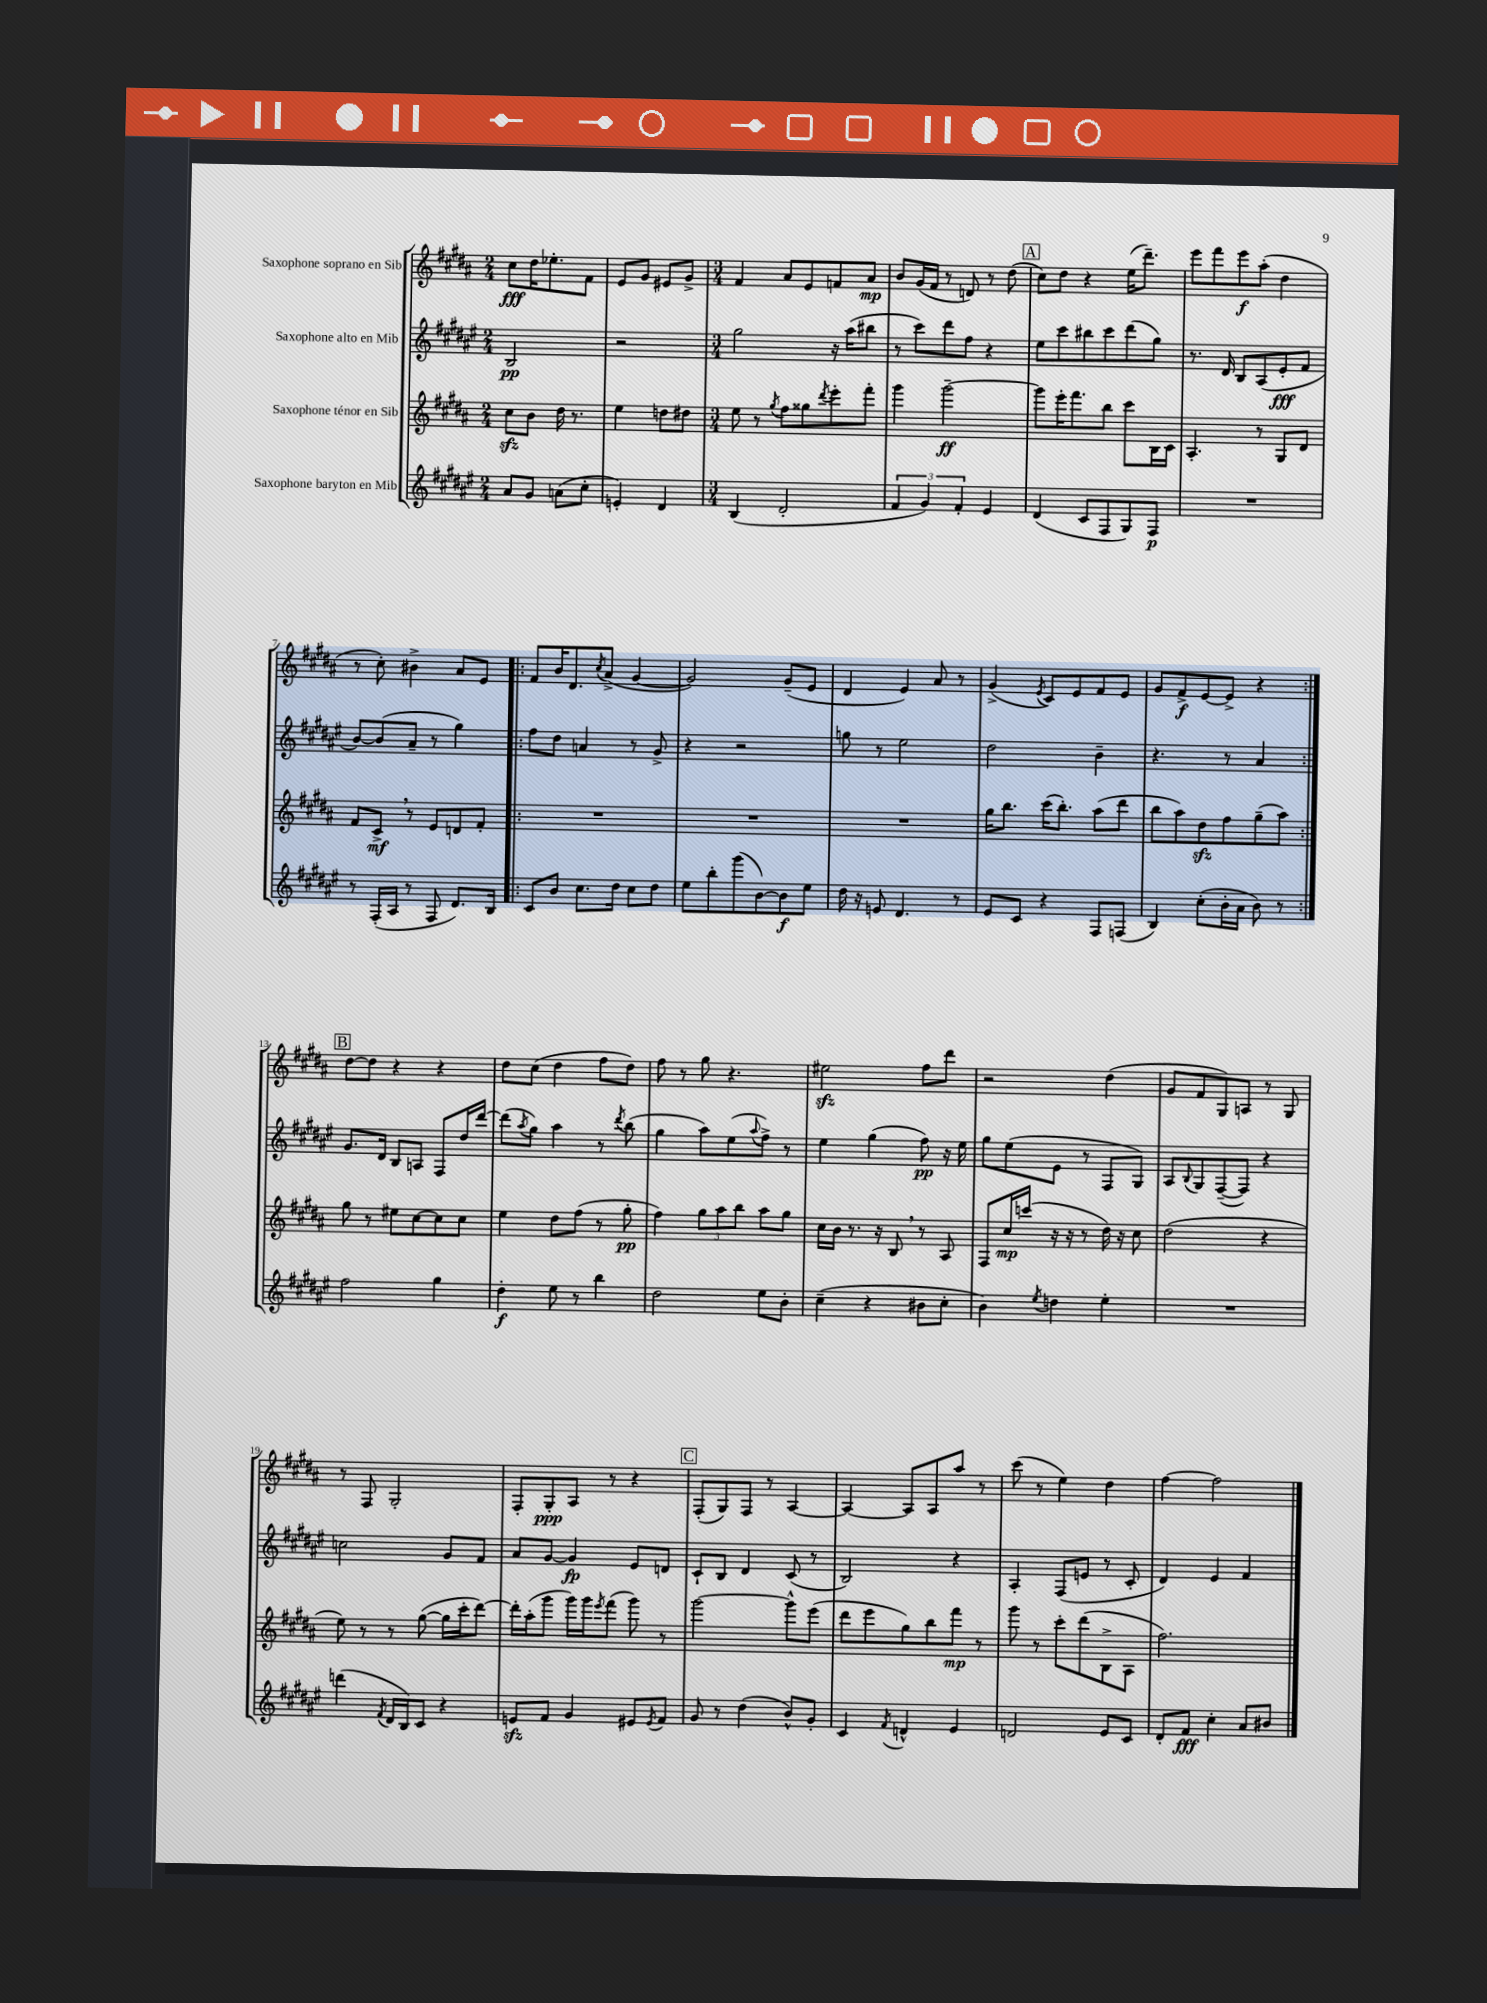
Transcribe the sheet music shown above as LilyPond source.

<<
\new StaffGroup <<
\new Staff = "s0" \with { instrumentName = "Saxophone soprano en Sib" } {
    \clef treble \key b \major \numericTimeSignature \time 2/4
    cis''8\fff dis''16 ees''8.-. fis'8 |
    e'8 gis'8 eis'8 gis'8-> |
    \numericTimeSignature \time 3/4 fis'4 ais'8 e'8 f'8 ais'8\mp |
    b'8 gis'16( fis'16 r8 d'8) r8 dis''8( |
    \mark \markup { \box "A" } cis''8) dis''8 r4 e''16( dis'''8.--) |
    e'''8 fis'''8 e'''8\f ais''8-.( dis''4 |
    r8 cis''8-.) bis'4-> ais'8 e'8 |
    \repeat volta 2 { fis'8 b'16 dis'8. \acciaccatura { cis''8 } ais'8->( gis'4~ |
    gis'2) gis'8--( e'8 |
    dis'4 e'4) ais'8 r8 |
    gis'4->( \acciaccatura { e'8 } cis'8) e'8 fis'8 e'8 |
    gis'8 fis'8->\f e'8~ e'8-> r4 | }
    \mark \markup { \box "B" } dis''8~ dis''8 r4 r4 |
    dis''8 cis''8( dis''4 fis''8 dis''8) |
    fis''8 r8 gis''8 r4. |
    eis''2\sfz fis''8 dis'''8 |
    r2 dis''4( |
    gis'8 fis'8 gis8) a8 r8 gis8 |
    r8 fis8 gis2-. |
    fis8-. gis8-.\ppp ais8 r8 r4 |
    \mark \markup { \box "C" } fis8-.( gis8) fis8 r8 ais4~ |
    ais4~ ais8 ais8 ais''8 r8 |
    cis'''8( r8 e''4) dis''4 |
    fis''4~ fis''2 \bar "|." |
}
\new Staff = "s1" \with { instrumentName = "Saxophone alto en Mib" } {
    \clef treble \key fis \major \numericTimeSignature \time 2/4
    b2\pp |
    r2 |
    \numericTimeSignature \time 3/4 gis''2 r16 ais''16( bis''8 |
    r8 cis'''8) dis'''8 fis''8 r4 |
    \mark \markup { \box "A" } eis''8 cis'''8 bis''8 cis'''8 dis'''8( gis''8) |
    r8. dis'16 b8 ais8( eis'8-.\fff fis'8 |
    b'8~) b'8( ais'8-- r8 gis''4) |
    \repeat volta 2 { fis''8 dis''8 a'4 r8 gis'8-> |
    r4 r2 |
    g''8 r8 eis''2 |
    dis''2 b'4-- |
    r4. r8 ais'4 | }
    \mark \markup { \box "B" } gis'8. dis'16 b8 a8 fis8 dis''16 dis'''16~ |
    dis'''8( \acciaccatura { ais''8 } gis''8) ais''4 r8 \acciaccatura { dis'''8 } b''8( |
    gis''4 ais''8) eis''8( \appoggiatura { ais''8 } fis''8->) r8 |
    eis''4 gis''4( fis''8\pp) r16 eis''16 |
    gis''8 eis''8( eis'8 r8 fis8 gis8) |
    ais8 \appoggiatura { b8 } gis8 fis8~--( fis8) r4 |
    c''2 gis'8 fis'8 |
    ais'8 gis'8~ gis'4\fp eis'8 d'8 |
    \mark \markup { \box "C" } cis'8-! b8 dis'4 cis'8( r8 |
    b2) r4 |
    ais4-. fis8( e'8 r8 cis'8-. |
    dis'4) eis'4 fis'4 \bar "|." |
}
\new Staff = "s2" \with { instrumentName = "Saxophone ténor en Sib" } {
    \clef treble \key b \major \numericTimeSignature \time 2/4
    cis''8\sfz b'8 dis''16 r8. |
    e''4 d''8 dis''8 |
    \numericTimeSignature \time 3/4 e''8 r8 \acciaccatura { gis''8 } fis''8 gisis''8 \acciaccatura { dis'''8 } e'''8-. fis'''8-. |
    gis'''4 gis'''2~--\ff |
    \mark \markup { \box "A" } gis'''8 e'''16-. fis'''8. b''8 cis'''8 b16 cis'16 |
    ais4.-. r8 gis8 dis'8 |
    fis'8 cis'8->\mf \breathe r8 e'8 d'8 fis'8-. |
    \repeat volta 2 { R2. |
    R2. |
    R2. |
    gis''16 b''8. cis'''16( b''8.-.) ais''8( dis'''8 |
    b''8 ais''8) dis''8\sfz fis''8 gis''8--( ais''8) | }
    \mark \markup { \box "B" } gis''8 r8 eis''8 cis''8~ cis''8 cis''8 |
    e''4 dis''8 fis''8( r8 gis''8-.\pp |
    fis''4) \tuplet 3/2 { gis''8 ais''8 b''8 } ais''8 gis''8 |
    cis''16 b'16 r8. r16 b8 \breathe r8 ais8 |
    fis8 cis''16\mp c'''16( r16 r16 r8 dis''16) r16 cis''8 |
    dis''2( r4 |
    e''8) r8 r8 gis''8~( gis''16 cis'''16-. dis'''8~) |
    dis'''16-. ais''16-.( gis'''8 gis'''16) gis'''16 \acciaccatura { e'''8 } fis'''8( gis'''8) r8 |
    \mark \markup { \box "C" } gis'''2~ gis'''8-^ e'''8( |
    dis'''8 e'''8 gis''8) b''8 fis'''8\mp r8 |
    gis'''8 r8 cis'''8-. dis'''8( b8-> ais8 |
    fis''2.) \bar "|." |
}
\new Staff = "s3" \with { instrumentName = "Saxophone baryton en Mib" } {
    \clef treble \key fis \major \numericTimeSignature \time 2/4
    ais'8 gis'8 a'8( cis''8-. |
    e'4-.) dis'4 |
    \numericTimeSignature \time 3/4 b4( dis'2-. |
    \tuplet 3/2 { fis'4 gis'4) fis'4-. } eis'4 |
    \mark \markup { \box "A" } dis'4( cis'8 fis8 gis8) fis8\p |
    R2. |
    r8 fis16-.( ais16 r8 fis8 dis'8.) b16 |
    \repeat volta 2 { cis'8 b'8 cis''8. dis''16 cis''8 dis''8 |
    eis''8 b''8-. gis'''8( b'8~) b'8\f eis''8 |
    dis''16 r16 e'8 dis'4. r8 |
    eis'8 cis'8 r4 fis8 f8( |
    b4) cis''8-.( b'16-. ais'16 b'8) r8 | }
    \mark \markup { \box "B" } fis''2 gis''4 |
    dis''4-.\f eis''8 r8 b''4 |
    dis''2 eis''8 b'8-. |
    cis''4--( r4 bis'8 cis''8-. |
    b'4) \acciaccatura { eis''8 } d''4 eis''4-. |
    R2. |
    d'''4( \acciaccatura { fis'8 } dis'16 b16) cis'8 r4 |
    e'8\sfz fis'8 gis'4 eis'8 \acciaccatura { eis'8 } fis'8 |
    \mark \markup { \box "C" } gis'8 r8 dis''4( b'8-^) gis'8-. |
    cis'4 \acciaccatura { fis'8 } d'4-^ eis'4 |
    d'2 eis'8 cis'8 |
    dis'8-. fis'8\fff cis''4-. ais'8 bis'8 \bar "|." |
}
>>
>>
